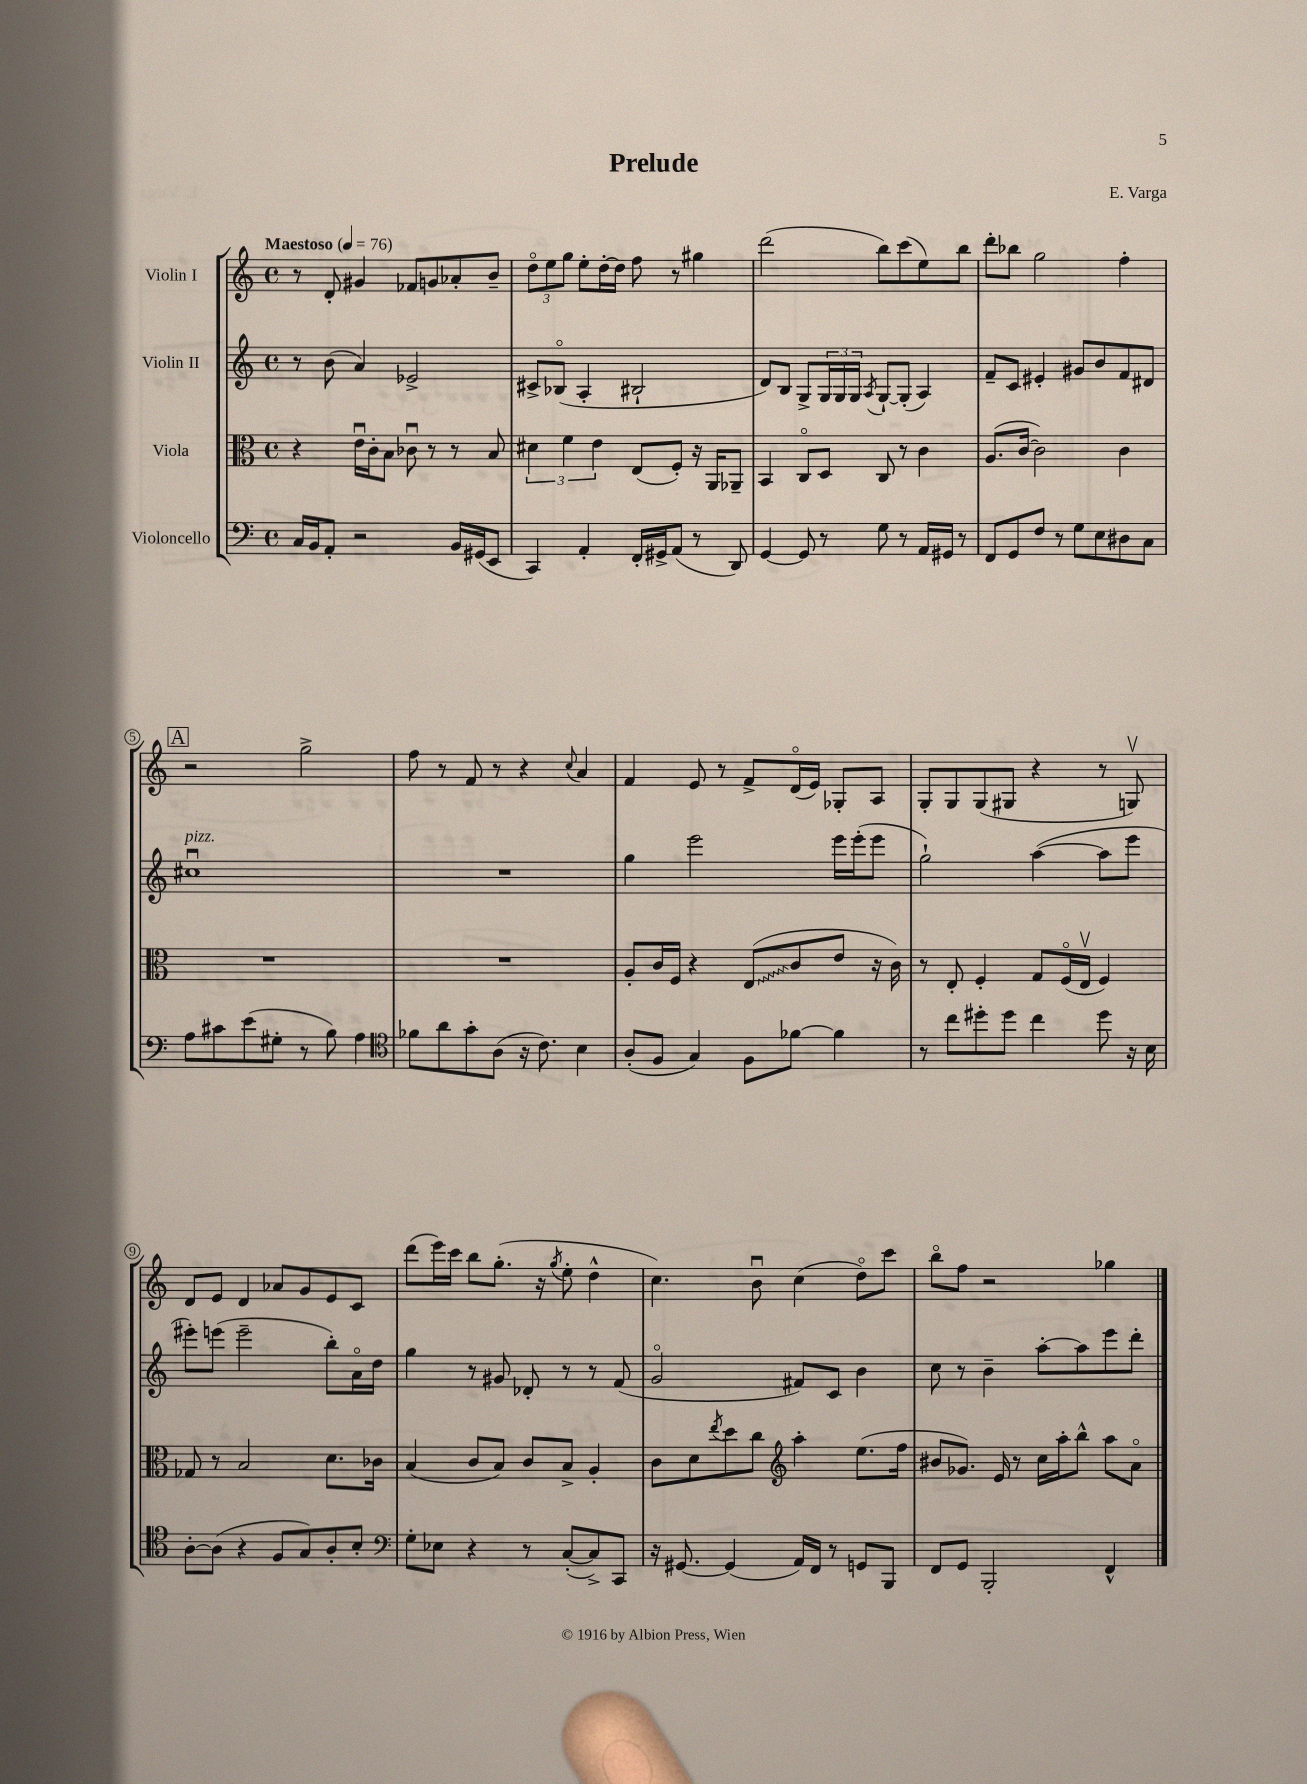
\header { title = "Prelude" composer = "E. Varga" }
<<
\new StaffGroup <<
\new Staff = "s0" \with { instrumentName = "Violin I" } {
    \clef treble \key c \major \defaultTimeSignature \time 4/4 \tempo "Maestoso" 4 = 76
    r8 d'8-. gis'4 fes'8 g'8 aes'8-. b'8-- |
    \tuplet 3/2 { d''8\flageolet e''8 g''8 } e''8-. d''16~-. d''16 f''8 r8 gis''4 |
    d'''2( b''8) c'''8( e''8) b''8 |
    d'''8-. bes''8 g''2 f''4-. |
    \mark \markup { \box "A" } r2 g''2-> |
    f''8 r8 f'8 r8 r4 \appoggiatura { c''8 } a'4 |
    f'4 e'8 r8 f'8-> d'16\flageolet( e'16) ges8-. a8 |
    g8-. g8 g8( gis8 r4 r8 g8\upbow) |
    d'8 e'8 d'4 aes'8 g'8 e'8 c'8 |
    d'''8( e'''16) c'''16 b''8 g''8.-.( r16 \acciaccatura { g''8 } e''8-. d''4-^ |
    c''4.) b'8\downbow c''4( d''8\flageolet) c'''8 |
    b''8\flageolet f''8 r2 ges''4 \bar "|." |
}
\new Staff = "s1" \with { instrumentName = "Violin II" } {
    \clef treble \key c \major \defaultTimeSignature \time 4/4
    r8 b'8( a'4) ees'2-> |
    cis'8-> bes8\flageolet( a4-. bis2-! |
    d'8) b8 g8-> \tuplet 3/2 { g16 g16 g16 } \acciaccatura { a8 } g8~-! g8-.( a4) |
    f'8-- c'8 eis'4-. gis'8 b'8 f'8 dis'8 |
    \mark \markup { \box "A" } cis''1\downbow^\markup { \italic "pizz." } |
    R1 |
    g''4 e'''2 e'''16 e'''16-.( e'''8 |
    g''2-!) a''4~( a''8 e'''8 |
    eis'''8-.) e'''8( e'''2-- b''8-.) a'16\flageolet d''16 |
    g''4 r8 gis'8 des'8-. r8 r8 f'8( |
    g'2\flageolet fis'8) c'8 b'4 |
    c''8 r8 b'4-- a''8~-. a''8 e'''8 d'''8-. \bar "|." |
}
\new Staff = "s2" \with { instrumentName = "Viola" } {
    \clef alto \key c \major \defaultTimeSignature \time 4/4
    r4 e'16\downbow c'16-. b8 ces'8\downbow r8 r8 b8 |
    \tuplet 3/2 { dis'4 f'4 e'4 } e8( f8-.) r16 a,16 aes,8-- |
    b,4 c8\flageolet d8 c8 r8 c'4 |
    a8.( c'16~ c'2) c'4 |
    \mark \markup { \box "A" } R1 |
    R1 |
    a8-. c'16 f16 r4 \once \override Glissando.style = #'zigzag e8\glissando( c'8 e'8 r16 c'16) |
    r8 e8-. f4-. g8 f16\flageolet( e16\upbow f4) |
    ges8 r8 b2 d'8. ces'16 |
    b4( c'8 b8) c'8 b8-> a4-. |
    c'8 d'8 \acciaccatura { e''8 } d''8 c''8 \clef treble a''4-. e''8.( f''16 |
    bis'8 ges'8.) e'16 r8 c''16 a''16-. b''8-^ a''8 a'8\flageolet \bar "|." |
}
\new Staff = "s3" \with { instrumentName = "Violoncello" } {
    \clef bass \key c \major \defaultTimeSignature \time 4/4
    c16 b,16 a,8-. r2 b,16 gis,16( e,8 |
    c,4) a,4-. f,16-. gis,16-> a,8( r8 d,8) |
    g,4~ g,8 r8 g8 r8 a,16 gis,16 r8 |
    f,8 g,8 f8 r8 g8 e8 dis8 c8 |
    \mark \markup { \box "A" } a8 cis'8 e'8( gis8-. r8 b8) a4 |
    \clef tenor fes'8 a'8 g'8-. a8( r16 c'8.) b4 |
    a8-.( f8 g4) f8 fes'8~ fes'4 |
    r8 c''8 dis''8-. dis''8 c''4 dis''8 r16 b16 |
    a8~-. a8( r4 f8 g8) a8-. b8-. |
    \clef bass g8-. ees8 r4 r8 c8~-.( c8->) c,8 |
    r16 gis,8.~ gis,4( a,16) f,16 r8 g,8 b,,8 |
    f,8 g,8 b,,2-. f,4-^ \bar "|." |
}
>>
>>
\layout { \context { \Score \override BarNumber.stencil = #(make-stencil-circler 0.1 0.3 ly:text-interface::print) } }
